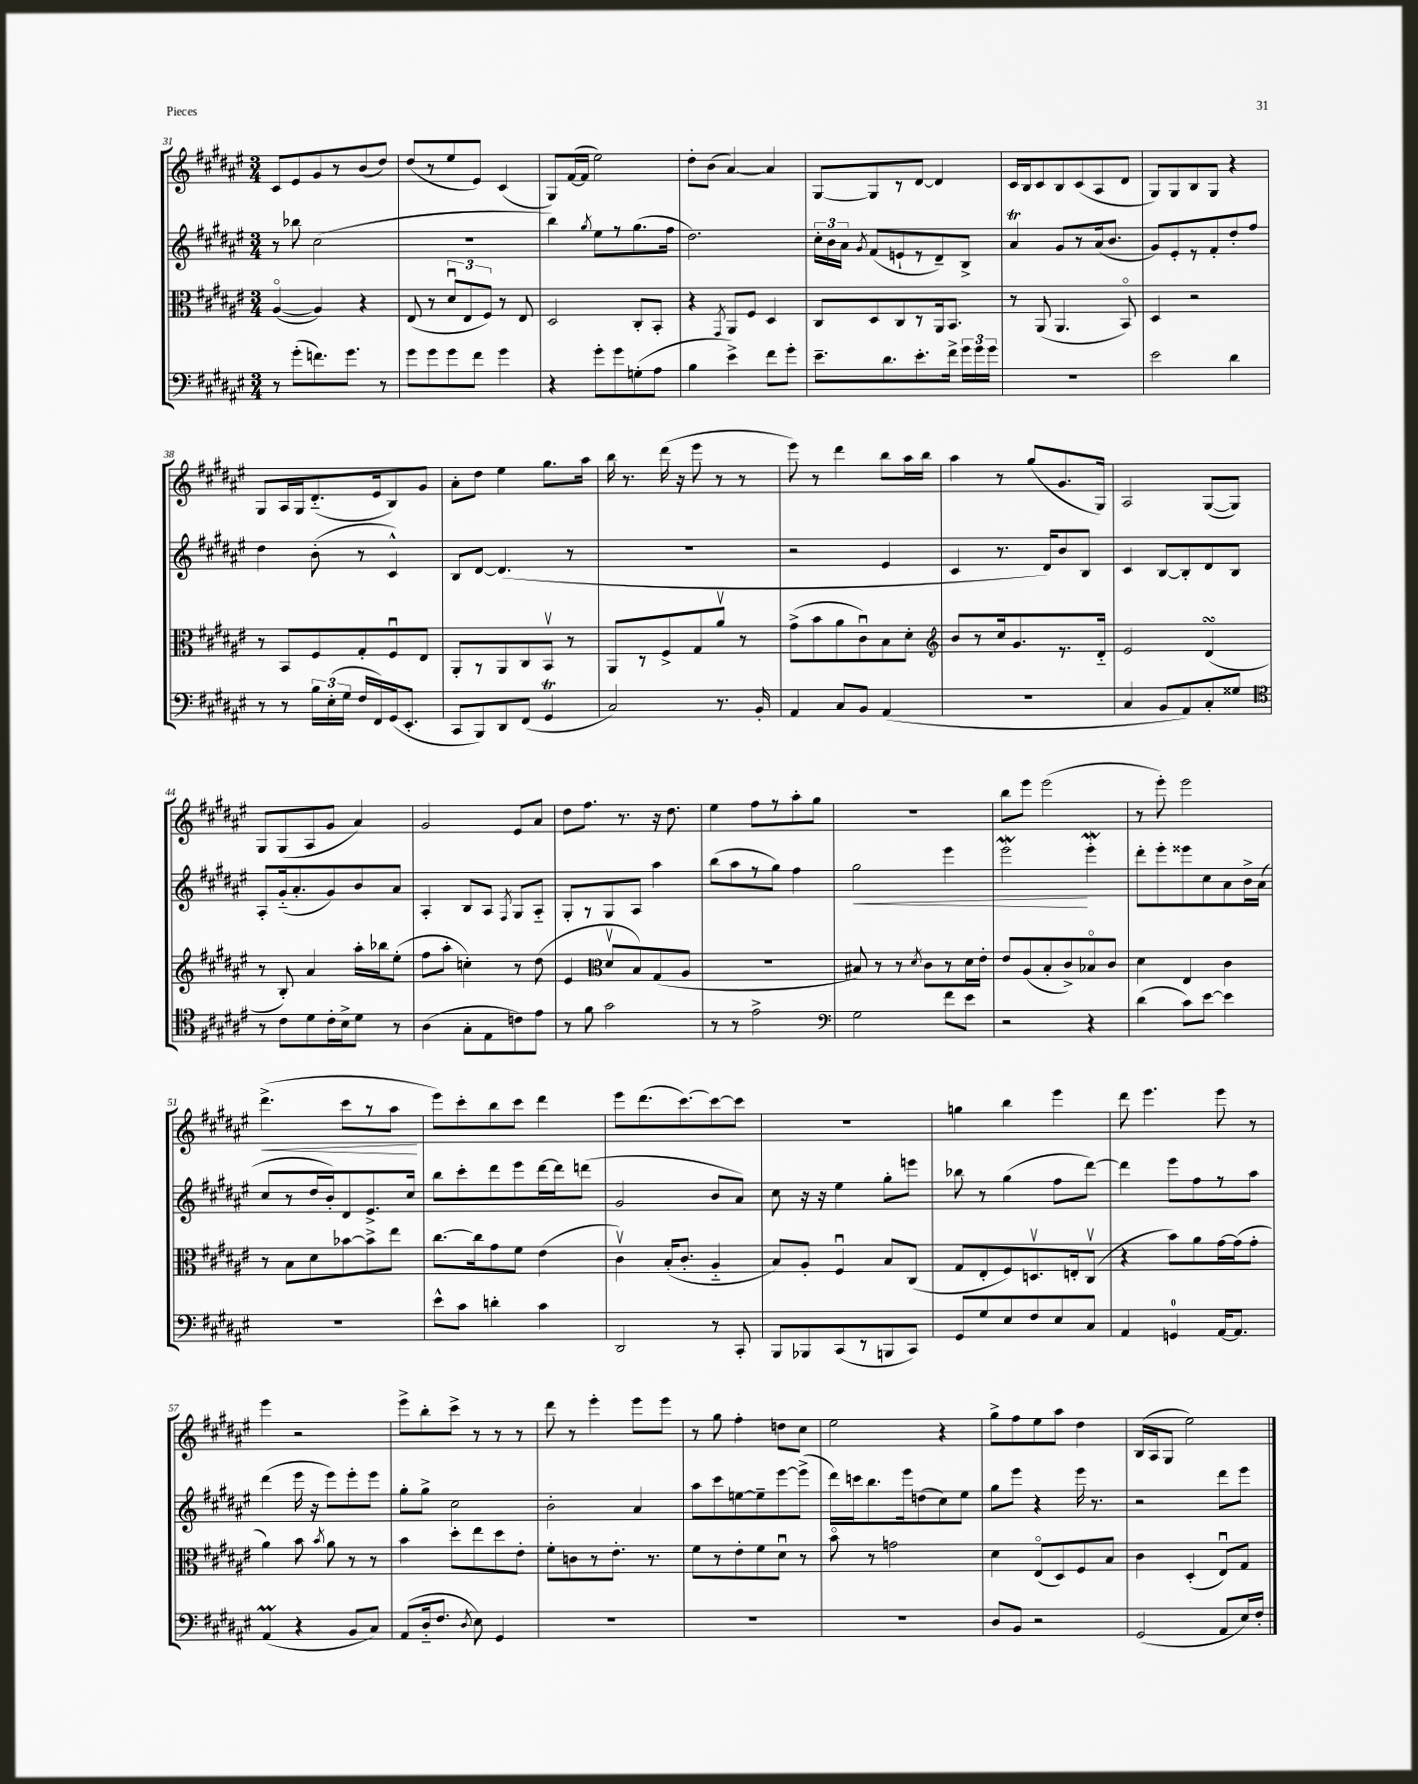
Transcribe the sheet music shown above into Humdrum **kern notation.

**kern	**kern	**kern	**dynam	**kern	**dynam
*part4	*part3	*part2	*part2	*part1	*part1
*staff4	*staff3	*staff2	*staff2	*staff1	*staff1
*clefF4	*clefC3	*clefG2	*	*clefG2	*
*k[f#c#g#d#a#e#]	*k[f#c#g#d#a#e#]	*k[f#c#g#d#a#e#]	*	*k[f#c#g#d#a#e#]	*
*M3/4	*M3/4	*M3/4	*	*M3/4	*
=31	=31	=31	=31	=31	=31
8r	([4A#/	8r	.	8c#/L	.
(8g#'\L	.	8bb-X\	.	8e#/	.
8.fn\)	4A#/])	(2cc#\	.	8g#/	.
.	.	.	.	8r	.
8.g#\J	.	.	.	.	.
.	4r	.	.	(8b/	.
8r	.	.	.	8dd#/J)	.
=32	=32	=32	=32	=32	=32
8g#\L	(8E#/	2.r	.	(8dd#/L	.
8g#\	8r	.	.	8r	.
8g#\	12d#u/L	.	.	8ee#/	.
.	12E#/	.	.	.	.
8f#\J	.	.	.	8e#/J)	.
.	12F#/J)	.	.	.	.
4g#\	8r	.	.	(4c#/	.
.	8E#/	.	.	.	.
=33	=33	=33	=33	=33	=33
4r	2D#/	4bb\)	.	8G#/L)	.
.	.	.	.	([16f#/L	.
.	.	.	.	16f#/JJ]	.
.	.	8qgg#/	.	.	.
8g#'\L	.	8ee#\L	.	2ee#\)	.
8g#\	.	8r	.	.	.
(8Gn'\	8C#'/L	(8.gg#\	.	.	.
8A#\J	8BB'/J	.	.	.	.
.	.	16ff#\Jk	.	.	.
=34	=34	=34	=34	=34	=34
4B\	4r	2.dd#\)	.	8dd#'\L	.
.	.	.	.	(8b\J	.
.	8qGG#/	.	.	.	.
4e#^\)	8AA#/L	.	.	[4a#/)	.
.	8F#/J	.	.	.	.
8f#\L	4D#/	.	.	4a#/]	.
8g#'\J	.	.	.	.	.
=35	=35	=35	=35	=35	=35
8.e#~\L	8C#/L	24cc#'\LL	.	[8G#/L	.
.	.	24b\	.	.	.
.	.	24a#\JJ	.	.	.
.	.	8qg#/	.	.	.
.	8D#/	(8f#/L	.	8G#/]	.
8.d#\	.	.	.	.	.
.	8C#/	8en`/	.	8r	.
8.e#'\	8r	8r	.	[8d#/J	.
.	16AA#/k	8d#~/)	.	4d#/]	.
16f#^\Jk	8.BB/J	.	.	.	.
24g#\LL	.	8B^/J	.	.	.
24g#\	.	.	.	.	.
24g#\JJ	.	.	.	.	.
=36	=36	=36	=36	=36	=36
2.r	8r	4a#t/	.	16c#/LL	.
.	.	.	.	16B/J	.
.	(8AA#/	.	.	8c#/	.
.	4.AA#/	8g#/L	.	8B/	.
.	.	8r	.	(8c#/	.
.	.	(16a#/k	.	8A#/	.
.	.	8.b/J	.	.	.
.	8BB/)	.	.	8d#/J	.
=37	=37	=37	=37	=37	=37
2e#\	4D#/	8g#/L)	.	8G#/L)	.
.	.	8e#'/	.	8G#/	.
.	2r	8r	.	8B/	.
.	.	8f#'/	.	8G#/J	.
4d#\	.	8dd#'/	.	4r	.
.	.	8ff#/J	.	.	.
!!LO:LB:g=z
=38	=38	=38	=38	=38	=38
8r	8r	4dd#\	.	8G#/L	.
8r	8BB/L	.	.	16A#/L	.
.	.	.	.	16G#/J	.
24B\LL	8F#/	(8b'\	.	(8.d#/	.
(24E#'\	.	.	.	.	.
24G#\JJ	.	.	.	.	.
16F#/LL	8G#'/	8r	.	.	.
16FF#/)	.	.	.	16e#/k	.
(16GG#/J	8F#u/	4c#^^/)	.	8B/)	.
8.EE#'/J	.	.	.	.	.
.	8E#/J	.	.	8g#/J	.
=39	=39	=39	=39	=39	=39
8CC#/L	8AA#'/L	8B/L	.	8a#'\L	.
8BBB/)	8r	[8d#/J	.	8dd#\J	.
8DD#/	8AA#/	(4.d#/]	.	4ee#\	.
(8FF#/J	8C#/	.	.	.	.
4GG#T/	8BBv/J	.	.	8.gg#\L	.
.	8r	8r	.	.	.
.	.	.	.	16aa#\Jk	.
=40	=40	=40	=40	=40	=40
2C#/)	8AA#/L	2.r	.	16bb\	.
.	.	.	.	8.r	.
.	8r	.	.	.	.
.	8F#^/	.	.	(16ddd#\	.
.	.	.	.	16r	.
.	8G#/	.	.	8eee#\	.
8.r	8a#v/J	.	.	8r	.
.	8r	.	.	8r	.
16BB'/	.	.	.	.	.
=41	=41	=41	=41	=41	=41
4AA#/	(8g#^\L	2r	.	8eee#\)	.
.	8b\	.	.	8r	.
8C#/L	8a#\	.	.	4ddd#\	.
8BB/J	8c#u\)	.	.	.	.
(4AA#/	8B\	4e#/	.	8bb\L	.
.	8d#'\J	.	.	16aa#\L	.
.	.	.	.	16bb\JJ	.
=42	=42	=42	=42	=42	=42
*	*clefG2	*	*	*	*
2.r	8b/L	4c#/	.	4aa#\	.
.	8r	.	.	.	.
.	16cc#/k	8.r	.	8r	.
.	8.g#/	.	.	.	.
.	.	.	.	(8gg#/L	.
.	.	16d#/KL)	.	.	.
.	8.r	8b/	.	8.g#/	.
.	.	8B/J	.	.	.
.	16d#/Jk	.	.	16G#/Jk)	.
=43	=43	=43	=43	=43	=43
4C#/	2e#/	4c#/	.	2A#/	.
8BB/L	.	[8B/L	.	.	.
8AA#/)	.	8B'/]	.	.	.
8C#'/	(4d#sSSS/	8d#/	.	([8G#/L	.
8G##X/J	.	8B/J	.	8G#/J])	.
!!LO:LB:g=z
=44	=44	=44	=44	=44	=44
*clefC4	*	*	*	*	*
8r	8r	8A#'/L	.	8G#/L	.
8c#\L	8B'/)	(16g#/k	.	(8G#/	.
.	.	8.a#'/	.	.	.
8d#\	4a#/	.	.	8A#/	.
16c#'\L	.	8g#/)	.	8g#/J	.
16B^\J	.	.	.	.	.
8d#\J	16aa#'\LL	8b/	.	4a#/)	.
.	16bb-X\J	.	.	.	.
8r	(8ee#'\J	8a#/J	.	.	.
=45	=45	=45	=45	=45	=45
(4A#\	8ff#\L	4A#'/	.	2g#/	.
.	8aa#'\J	.	.	.	.
8G#'\L	4ccn'\)	8B/L	.	.	.
8E#\	.	8A#/J	.	.	.
.	.	8qF#/	.	.	.
8cn\)	8r	8G#/L	.	8e#/L	.
8e#\J	(8dd#\	8A#/J	.	8a#/J	.
=46	=46	=46	=46	=46	=46
8r	4e#/	8G#'/L	.	8dd#\L	.
8f#\	.	8r	.	8.ff#\J	.
*	*clefC3	*	*	*	*
2g#\	8d#v/L	8G#/	.	.	.
.	.	.	.	8.r	.
.	8B/)	8A#/J	.	.	.
.	(8G#/	4aa#\	.	16r	.
.	.	.	.	8.dd#\	.
.	8A#/J	.	.	.	.
=47	=47	=47	=47	=47	=47
8r	2.r	(8bb\L	.	4ee#\	.
8r	.	8aa#\	.	.	.
2e#^\	.	8r	.	8ff#\L	.
.	.	8gg#\J)	.	8r	.
.	.	4ff#\	.	8aa#'\	.
.	.	.	.	8gg#\J	.
=48	=48	=48	=48	=48	=48
*clefF4	*	*	*	*	*
!	!	!	!LO:HP:b	!	!
2G#\	8B#X/)	2gg#\	<	2.r	.
.	8r	.	.	.	.
.	8r	.	.	.	.
.	8qd#/	.	.	.	.
.	8c#\L	.	.	.	.
8f#\L	8r	4eee#\	.	.	.
8e#\J	16d#\L	.	.	.	.
.	16e#'\JJ	.	.	.	.
=49	=49	=49	=49	=49	=49
2r	8e#/L	2eee#W\	.	8bb\L	.
.	(8A#/	.	.	8eee#\J	.
.	8B'/	.	.	(2eee#\	.
.	8c#^/)	.	.	.	.
4r	8B-X/	4eee#W'\	[	.	.
.	8c#/J	.	.	.	.
=50	=50	=50	=50	=50	=50
(4d#\	4d#\	8ddd#'\L	.	8r	.
.	.	8eee#'\	.	8eee#'\)	.
8c#\L)	4E#/	8eee##X\	.	2eee#\	.
[8e#\J	.	8cc#\	.	.	.
4e#\]	4c#\	8a#\	.	.	.
.	.	16b^\L	.	.	.
.	.	(16a#\JJ	.	.	.
!!LO:LB:g=z
=51	=51	=51	=51	=51	=51
!	!	!	!	!	!LO:HP:b
2.r	8r	8cc#/L	.	(4.ddd#^\	<
.	8B\L	8r	.	.	.
.	8d#\	16dd#/L	.	.	.
.	.	16b'/J)	.	.	.
.	[8b-X\	8d#/	.	8ccc#\L	.
.	8b-^\]	8.e#^/	.	8r	.
.	8ee#\J	.	.	8aa#\J	.
.	.	16cc#/Jk	.	.	.
.	.	.	.	.	[
=52	=52	=52	=52	=52	=52
8e#^^\L	[8.cc#\L	8bb\L	.	8eee#\L)	.
8c#\J	.	8ccc#'\	.	8ccc#'\	.
.	16cc#\k]	.	.	.	.
4dn'\	8g#\	8ddd#\	.	8bb\	.
.	8f#\J	8eee#\	.	8ccc#\J	.
4c#\	(4e#\	[16ddd#\L	.	4ddd#\	.
.	.	16ddd#\J]	.	.	.
.	.	(8dddn\J	.	.	.
=53	=53	=53	=53	=53	=53
2DD#/	4c#v\)	2g#/	.	8eee#\L	.
.	.	.	.	(8.ddd#\	.
.	(16B'/KL	.	.	.	.
.	8.c#'/J	.	.	[8.ccc#\)	.
8r	4A#/	8b/L	.	8ccc#\_	.
8CC#'/	.	8a#/J)	.	8ccc#\J]	.
=54	=54	=54	=54	=54	=54
8BBB/L	8B/L)	8cc#\	.	2.r	.
8BBB-X/	8A#'/J	16r	.	.	.
.	.	16r	.	.	.
(8CC#/	4F#u/	4ee#\	.	.	.
8r	.	.	.	.	.
8BBBn/	8B/L	8gg#'\L	.	.	.
8CC#/J)	(8C#/J	8eeen\J	.	.	.
=55	=55	=55	=55	=55	=55
8GG#/L	8G#/L	8bb-X\	.	4ggn\	.
8G#/	8E#'/	8r	.	.	.
8E#/	8F#/)	(4gg#\	.	4bb\	.
8F#/	8.Dnv/	.	.	.	.
8E#/	.	8ff#\L	.	4eee#\	.
.	16En'/k	.	.	.	.
8C#/J	(8C#v/J	[8ddd#\J)	.	.	.
=56	=56	=56	=56	=56	=56
4AA#/	4r	4ddd#\]	.	8ddd#\	.
.	.	.	.	4.eee#\	.
4GGn/	8b\L)	8eee#\L	.	.	.
.	8a#\	8ff#\	.	.	.
[16AA#/KL	[16g#\L	8r	.	8eee#\	.
8.AA#/J]	(16g#\J]	.	.	.	.
.	8g#'\J	8aa#\J	.	8r	.
!!LO:LB:g=z
=57	=57	=57	=57	=57	=57
(4AA#m/	4a#\)	(4ddd#\	.	4eee#\	.
4r	8b\	16eee#\	.	2r	.
.	.	16r	.	.	.
.	8qb/	.	.	.	.
.	8a#\	8eee#\L)	.	.	.
8BB/L	8r	8eee#'\	.	.	.
8C#/J)	8r	8eee#\J	.	.	.
=58	=58	=58	=58	=58	=58
(8AA#/L	4b\	8gg#'\L	.	8eee#^\L	.
16D#/k	.	8gg#^\J	.	8bb'\	.
8.F#/J	.	.	.	.	.
.	8dd#'\L	2cc#\	.	8ccc#^\J	.
8qD#/	.	.	.	.	.
8E#\)	8ee#\	.	.	8r	.
4GG#/	8dd#\	.	.	8r	.
.	8e#'\J	.	.	8r	.
=59	=59	=59	=59	=59	=59
2.r	8f#'\L	2b'\	.	8ddd#\	.
.	8cn\	.	.	8r	.
.	8r	.	.	4eee#'\	.
.	8.e#'\J	.	.	.	.
.	.	4a#/	.	8eee#\L	.
.	8.r	.	.	.	.
.	.	.	.	8eee#\J	.
=60	=60	=60	=60	=60	=60
2.r	8f#\L	8aa#\L	.	8r	.
.	8r	8ccc#\	.	8gg#\	.
.	8e#'\	[8een\	.	4ff#'\	.
.	8f#\	8ee~\]	.	.	.
.	8d#u\J	[8eee#\	.	8ddn\L	.
.	8r	(8eee#^\J]	.	8cc#\J	.
=61	=61	=61	=61	=61	=61
2.r	8b\	16ddd#\LL)	.	2ee#\	.
.	.	16cccn\J	.	.	.
.	8r	8.bb\	.	.	.
.	2gn\	.	.	.	.
.	.	16eee#\k	.	.	.
.	.	(8ddn\	.	.	.
.	.	8cc#\)	.	4r	.
.	.	8ee#\J	.	.	.
=62	=62	=62	=62	=62	=62
8D#/L	4d#\	8gg#\L	.	8gg#^\L	.
8BB/J	.	8eee#\J	.	8ff#\	.
2r	(8E#/L	4r	.	8ee#\	.
.	8D#/)	.	.	8aa#\J	.
.	8F#/	16eee#\	.	4dd#\	.
.	.	8.r	.	.	.
.	8B/J	.	.	.	.
=63	=63	=63	=63	=63	=63
(2GG#/	4c#\	2r	.	(16B/LL	.
.	.	.	.	16A#/J	.
.	.	.	.	8G#/J	.
.	(4D#'/	.	.	2ee#\)	.
8AA#/L	8E#u/L)	8ddd#\L	.	.	.
16E#/L)	8G#/J	8eee#\J	.	.	.
16F#'/JJ	.	.	.	.	.
==	==	==	==	==	==
*-	*-	*-	*-	*-	*-
